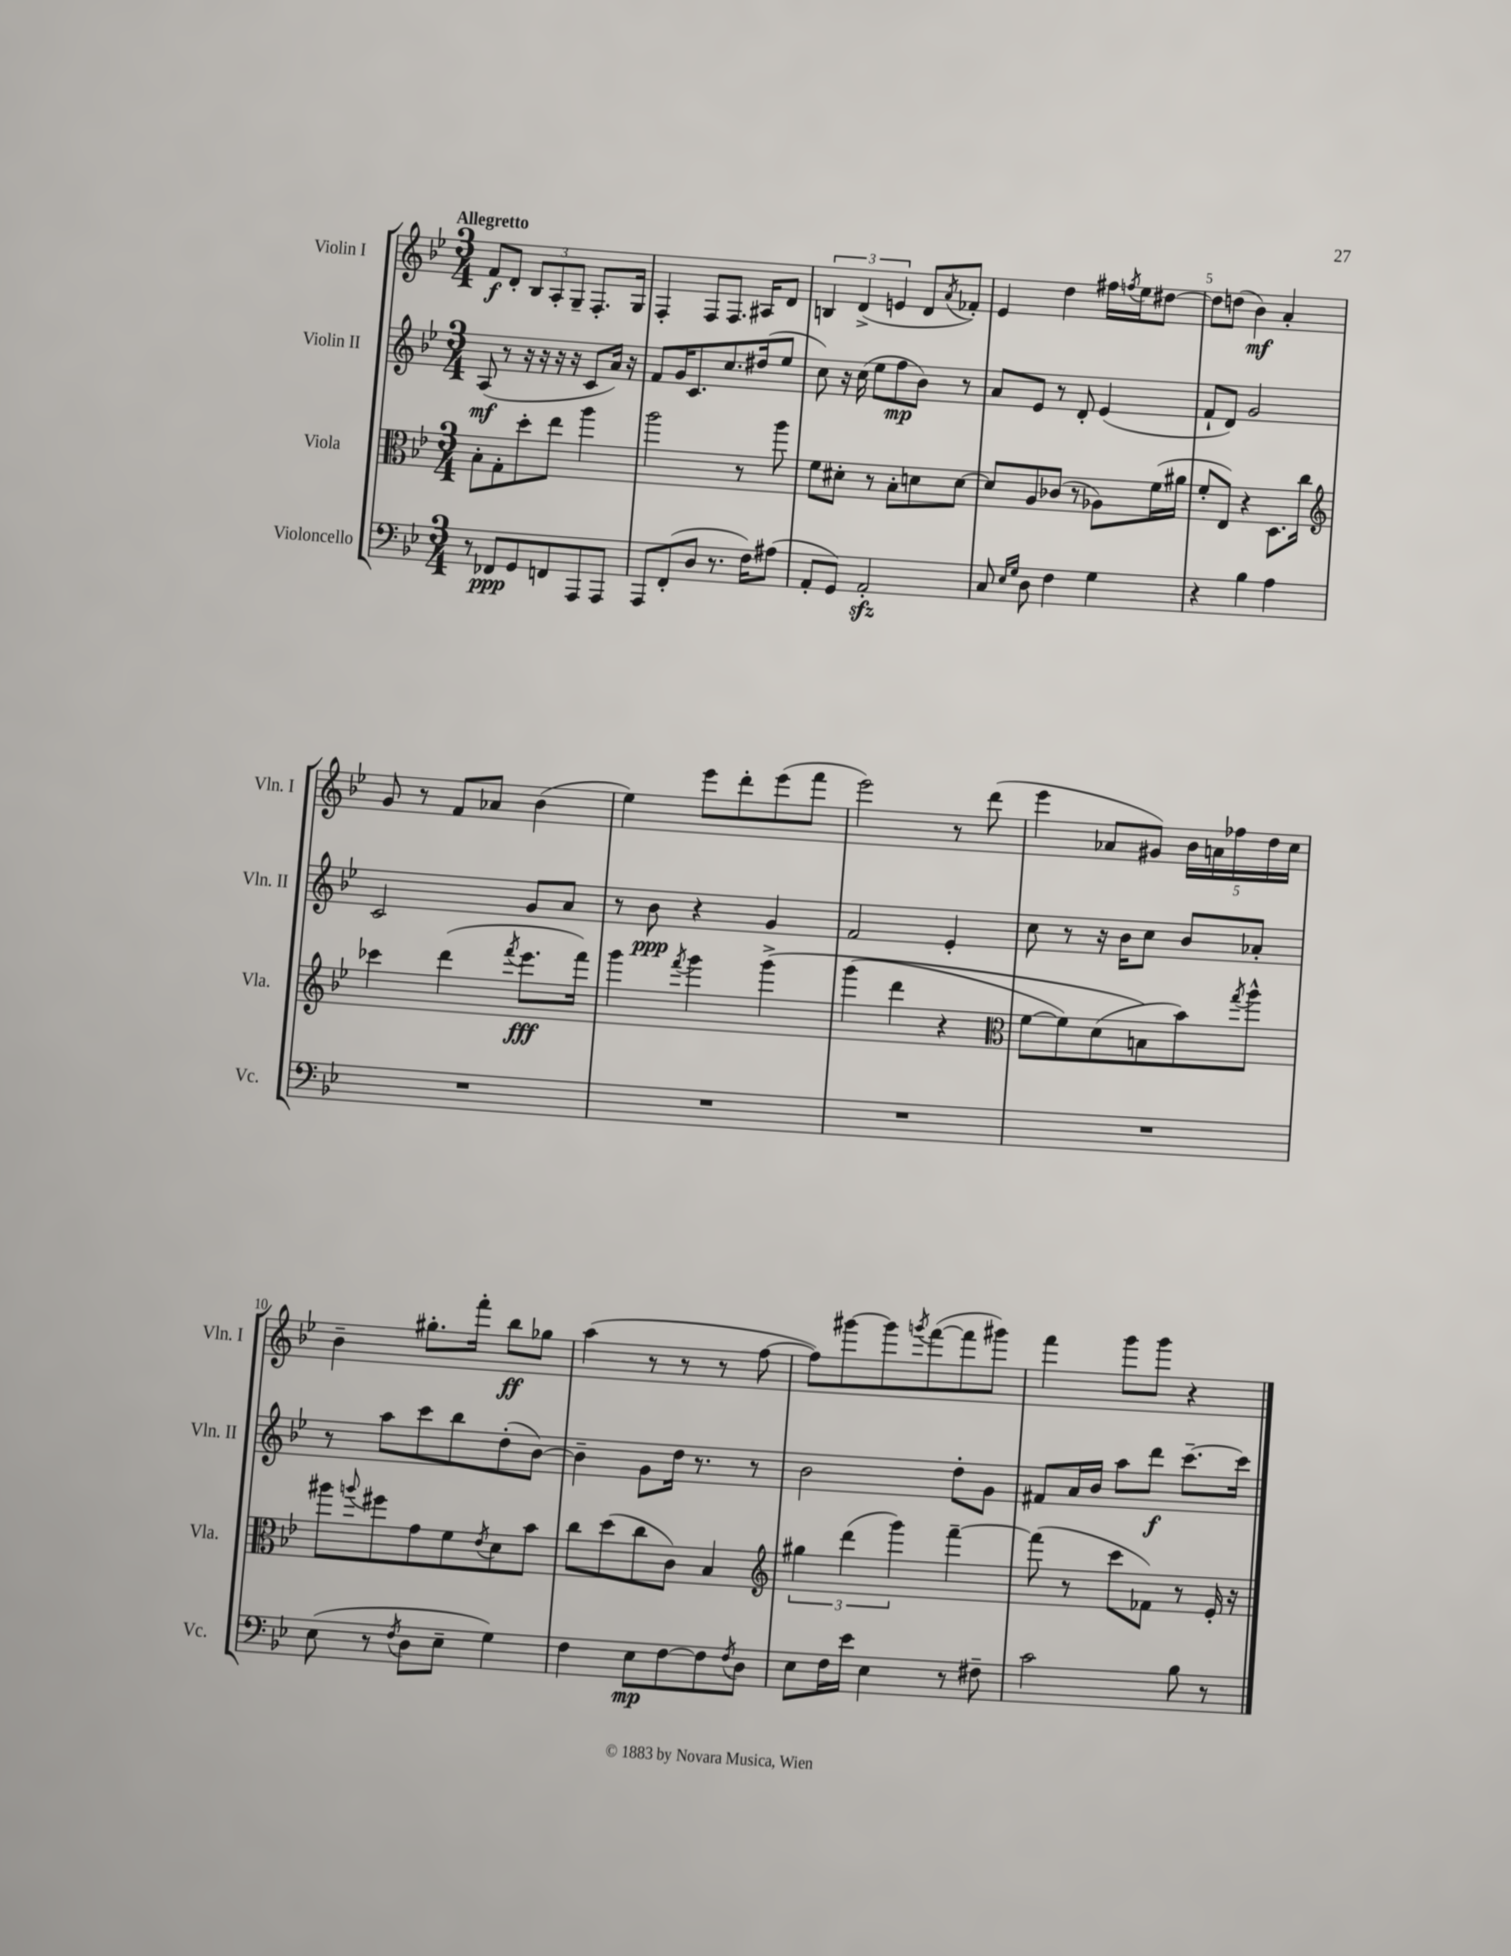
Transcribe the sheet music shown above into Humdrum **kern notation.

**kern	**kern	**kern	**kern
*staff4	*staff3	*staff2	*staff1
*clefF4	*clefC3	*clefG2	*clefG2
*k[b-e-]	*k[b-e-]	*k[b-e-]	*k[b-e-]
*M3/4	*M3/4	*M3/4	*M3/4
8r	8B-'	(8A	8f
8FF-	8G'	8r	8d'
8GG	8dd'	16r	12B-
.	.	16r	.
.	.	.	12A'
8FF	8ee-	16r	.
.	.	.	12G~
.	.	16r	.
8AAA	4aa	8c	8.F'
8AAA	.	16a)	.
.	.	16r	16G
=	=	=	=
8AAA	2aa	8f	4F'
(8FF'	.	16g	.
.	.	8.c	.
8D	.	.	8F
8.r	.	8.cc	8.F
.	8r	.	.
16F)	.	(16dd#	16A#
(8A#	8aa	8ee-	8d
=	=	=	=
8AA'	8f	8cc)	6B
8GG)	8d#'	16r	.
.	.	.	(6d^
.	.	(16cc	.
2AA'	8r	8ee-	.
.	.	.	6e
.	8B-'	8ff	.
.	8d	8b-)	8d
.	.	.	8qa
.	[8d	8r	8f-')
=	=	=	=
8C	8d]	8a	4e-
16qqE-	.	.	.
16qqG	.	.	.
8D	8A	8e-	.
4F	(8c-	8r	4dd
.	8r	8d'	.
4G	8A-)	(4e-	16ff#
.	.	.	8qff
.	.	.	16ee-
.	(16f	.	[8dd#
.	16a#	.	.
=	=	=	=
4r	8f'	8f`	8dd#]
.	8E-)	8d)	(8dd
4B-	4r	2g	4b-)
4A	8.D	.	4a'
.	16cc	.	.
=	=	=	=
*	*clefG2	*	*
2.r	4ccc-	2c	8g
.	.	.	8r
.	(4ddd	.	8f
.	.	.	8a-
.	8qfff	.	.
.	8.eee-	8g	(4b-
.	.	8a	.
.	16fff)	.	.
=	=	=	=
2.r	4ggg	8r	4ee-)
.	.	8b-	.
.	8qfff	.	.
.	4ggg	4r	8eee-
.	.	.	8ddd'
.	&(4ggg^	4g	(8eee-
.	.	.	8fff
=	=	=	=
2.r	(4ggg	2f	2eee-)
.	4ddd	.	.
.	4r	4e-'	8r
.	.	.	(8ddd
=	=	=	=
*	*clefC3	*	*
2.r	[8f	8cc	4eee-
.	8f])	8r	.
.	(8d	16r	8a-
.	.	16b-	.
.	8B&)	8cc	8g#)
.	8b-)	8b-	20b-
.	.	.	20a
.	.	.	20ff-
.	8qgg	.	.
.	8aa^^	8a-'	.
.	.	.	20dd
.	.	.	20cc
=	=	=	=
(8E-	8aa#	8r	4b-~
.	8qqaa	.	.
8r	8ff#	8aa	.
8qF	.	.	.
8D	8g	8ccc	8.gg#'
8E-~	8f	8bb-	.
.	.	.	16fff'
.	8qe-	.	.
4G)	8d	(8dd'	8bb-
.	8b-	[8b-)	8gg-
=	=	=	=
4F	8cc	4b-~]	(4aa
.	(8dd	.	.
8E-	8cc	8g	8r
[8F	8c)	16dd	8r
.	.	8.r	.
8F]	4B-	.	8r
8qF	.	.	.
8D	.	8r	[8ff
=	=	=	=
*	*clefG2	*	*
8E-	6gg#	2b-	8ff])
16F	.	.	[8ggg#
.	(6ddd	.	.
16e-	.	.	.
4E-	.	.	8ggg#]
.	6ggg)	.	.
.	.	.	8qggg
.	.	.	([8fff
8r	[4fff~	8dd'	8fff]
8F#~	.	8g	8ggg#)
=	=	=	=
2c	(8fff]	8f#	4fff
.	8r	16a	.
.	.	16b-	.
.	8ccc	8aa	8ggg
.	8f-)	8ddd	8ggg
8B-	8r	[8.ccc~	4r
8r	16e-'	.	.
.	16r	16ccc]	.
==	==	==	==
*-	*-	*-	*-
